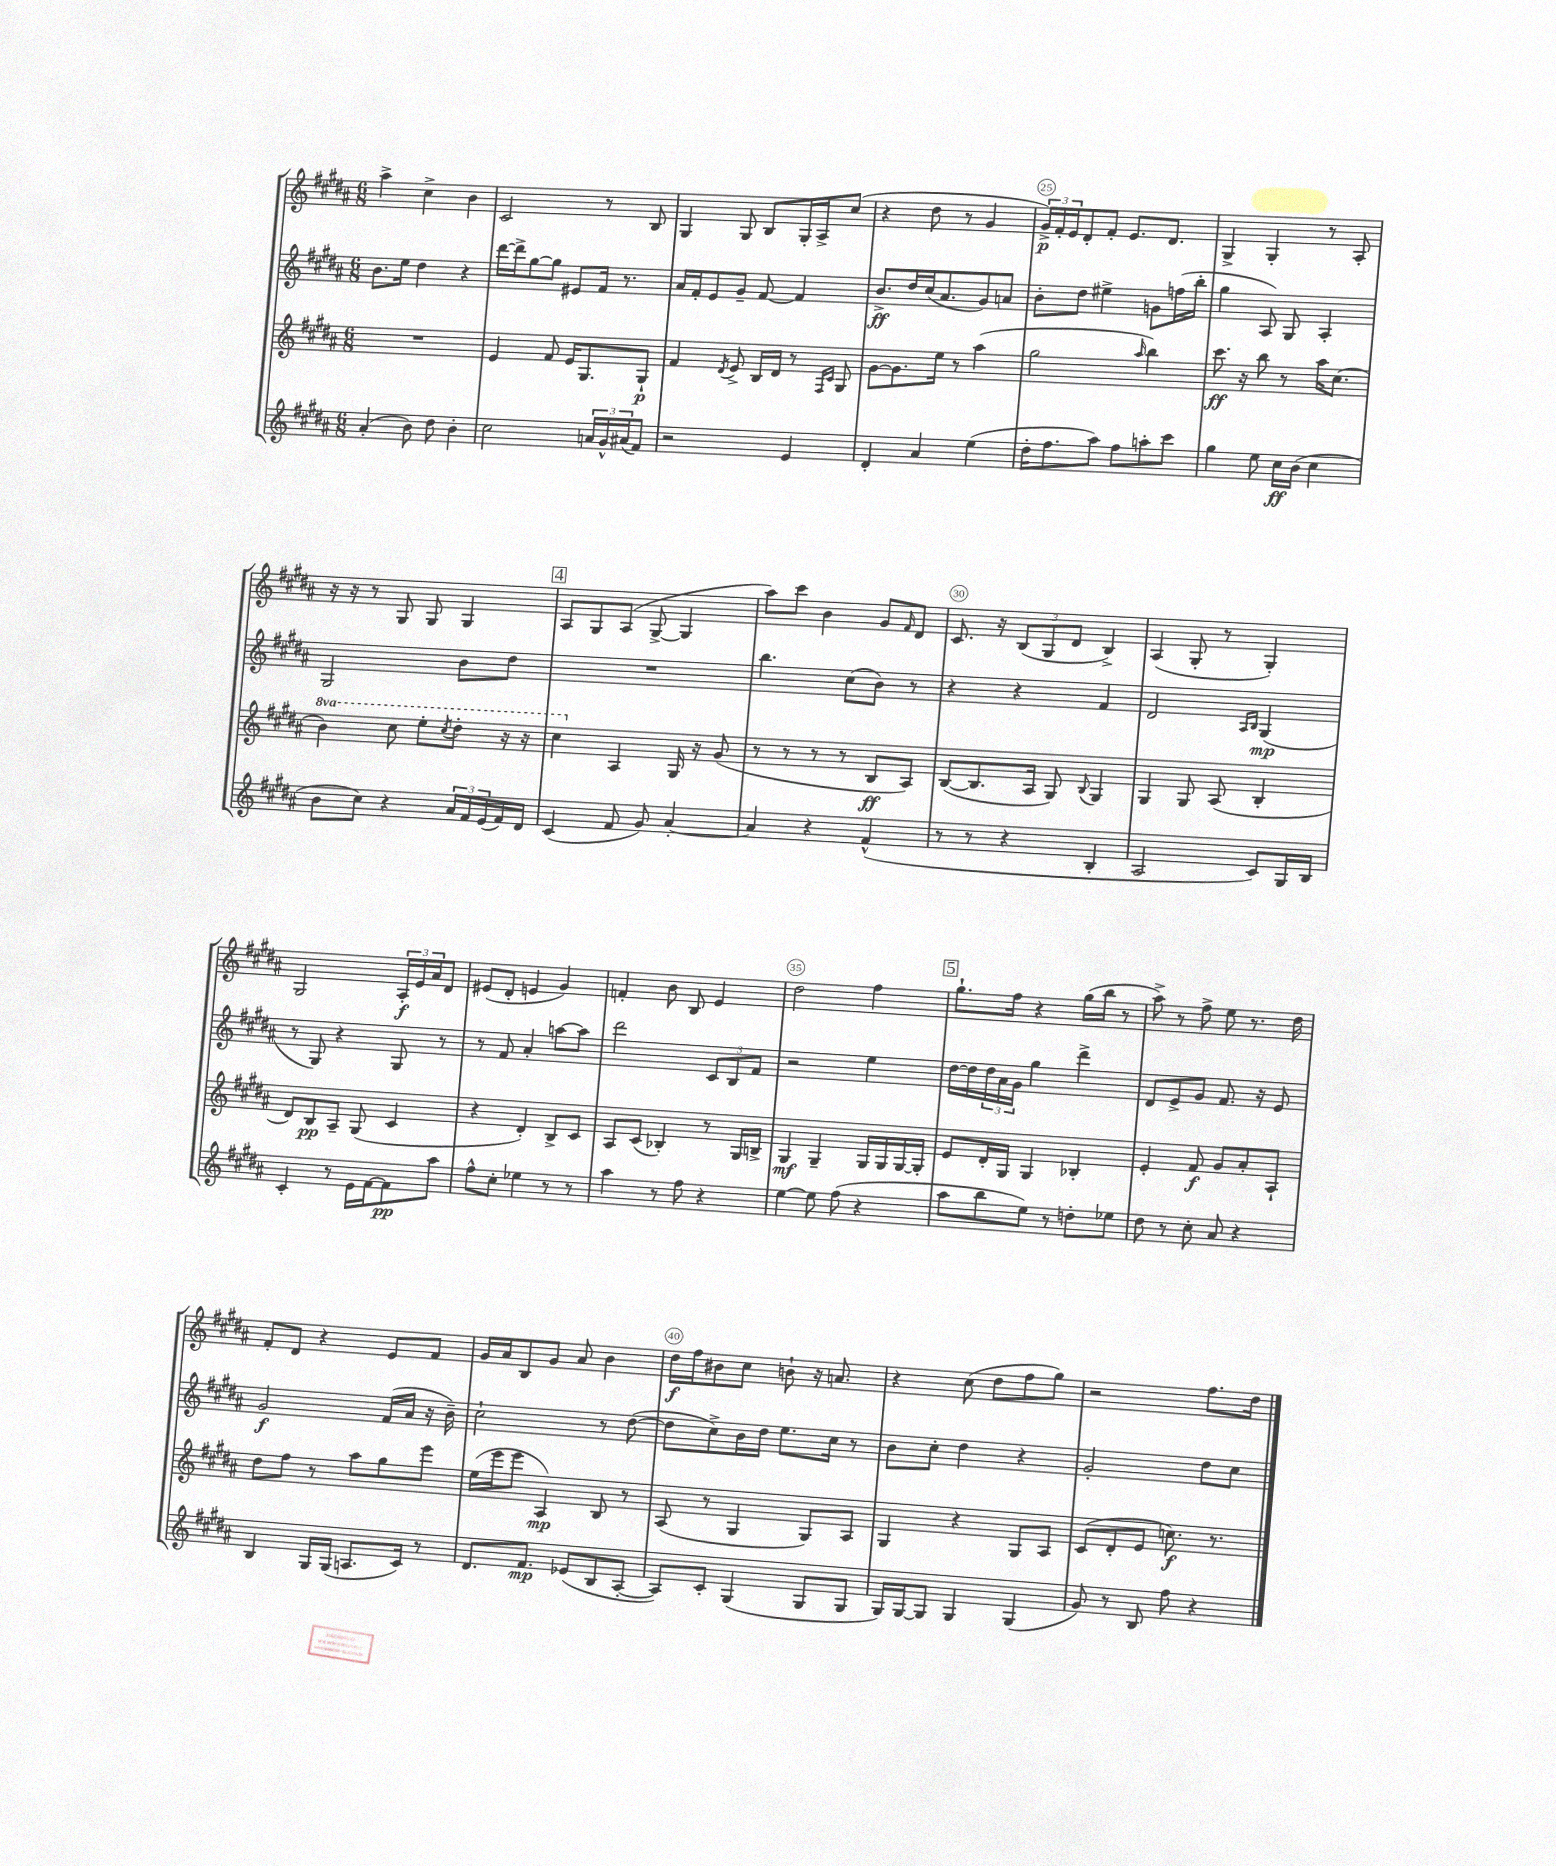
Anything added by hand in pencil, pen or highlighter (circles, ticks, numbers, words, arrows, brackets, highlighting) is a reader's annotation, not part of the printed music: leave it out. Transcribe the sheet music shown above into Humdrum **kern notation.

**kern	**dynam	**kern	**dynam	**kern	**dynam	**kern	**dynam
*part4	*part4	*part3	*part3	*part2	*part2	*part1	*part1
*staff4	*staff4	*staff3	*staff3	*staff2	*staff2	*staff1	*staff1
*clefG2	*	*clefG2	*	*clefG2	*	*clefG2	*
*k[f#c#g#d#a#]	*	*k[f#c#g#d#a#]	*	*k[f#c#g#d#a#]	*	*k[f#c#g#d#a#]	*
*M6/8	*	*M6/8	*	*M6/8	*	*M6/8	*
=21	=21	=21	=21	=21	=21	=21	=21
(4a#'/	.	2.r	.	8.b\L	.	4aa#^\	.
.	.	.	.	16ee\Jk	.	.	.
8b\)	.	.	.	4dd#\	.	4cc#^\	.
8dd#\	.	.	.	.	.	.	.
4b'\	.	.	.	4r	.	4b\	.
=22	=22	=22	=22	=22	=22	=22	=22
2cc#\	.	4e/	.	[16ddd#\LL	.	2c#/	.
.	.	.	.	16ddd#^\J]	.	.	.
.	.	.	.	[8gg#\	.	.	.
.	.	8f#/	.	8gg#\J]	.	.	.
.	.	16e/KL	.	8e#X/L	.	.	.
.	.	8.G#/	.	.	.	.	.
24an/LL	.	.	.	16f#/Jk	.	8r	.
24g#^^/	.	.	.	.	.	.	.
.	.	.	.	8.r	.	.	.
(24a#X/J	.	.	.	.	.	.	.
8f#/J)	.	8G#`/J	p	.	.	8B/	.
=23	=23	=23	=23	=23	=23	=23	=23
2r	.	4f#/	.	16a#/LL	.	4G#/	.
.	.	.	.	16f#'/J	.	.	.
.	.	.	.	8e/	.	.	.
.	.	8qd#/	.	.	.	.	.
.	.	8e^/	.	8g#~/J	.	8G#/	.
.	.	16B/LL	.	[8f#/	.	8B/L	.
.	.	16d#/JJ	.	.	.	.	.
4e/	.	8r	.	4f#/]	.	16G#'/L	.
.	.	.	.	.	.	16A#^/J	.
.	.	16qqF#/LL	.	.	.	.	.
.	.	16qqc#/JJ	.	.	.	.	.
.	.	8G#/	.	.	.	(8cc#/J	.
=24	=24	=24	=24	=24	=24	=24	=24
4d#'/	.	[8g#\L	.	8.b^/L	ff	4r	.
.	.	8.g#\]	.	.	.	.	.
.	.	.	.	16dd#/L	.	.	.
4a#/	.	.	.	(16cc#/J	.	8dd#\	.
.	.	16ee\Jk	.	8.a#/	.	.	.
.	.	8r	.	.	.	8r	.
(4ee\	.	(4aa#\	.	8g#/)	.	4g#/	.
.	.	.	.	8an/J	.	.	.
=25	=25	=25	=25	=25	=25	=25	=25
16dd#'\KL	.	2gg#\	.	8b'\L	.	24g#^/LL)	p
.	.	.	.	.	.	24f#'/	.
8.ff#\	.	.	.	.	.	.	.
.	.	.	.	.	.	24e/J	.
.	.	.	.	8dd#\J	.	8d#'/	.
8aa#\J)	.	.	.	4ee#X^\	.	8f#'/J	.
8ff#\L	.	.	.	.	.	8.e/L	.
.	.	16qqaa#/	.	.	.	.	.
8aan'\	.	4bb\)	.	8gn\L	.	.	.
.	.	.	.	.	.	8.d#/J	.
8ccc#\J	.	.	.	(16ffn\L	.	.	.
.	.	.	.	16bb'\JJ	.	.	.
=26	=26	=26	=26	=26	=26	=26	=26
4gg#\	.	8.ccc#\	ff	4gg#\	.	4G#^/	.
.	.	16r	.	.	.	.	.
8ee\	.	8bb\	.	8A#/)	.	4G#'/	.
16cc#\LL	ff	8r	.	8G#/	.	.	.
(16b\JJ	.	.	.	.	.	.	.
4cc#\	.	16aa#\KL	.	4A#'/	.	8r	.
.	.	(8.cc#\J	.	.	.	.	.
.	.	.	.	.	.	8A#'/	.
!!LO:LB:g=z
=27	=27	=27	=27	=27	=27	=27	=27
*	*	*8va	*	*	*	*	*
8b\L	.	4bb\)	.	2G#/	.	16r	.
.	.	.	.	.	.	16r	.
8cc#\J)	.	.	.	.	.	8r	.
4r	.	8ccc#\	.	.	.	8G#/	.
.	.	8eee'\L	.	.	.	8G#/	.
.	.	8qccc#/	.	.	.	.	.
24a#/LL	.	8ddd#'\J	.	8b\L	.	4G#/	.
24f#/	.	.	.	.	.	.	.
(24e/	.	.	.	.	.	.	.
16f#/)	.	16r	.	8dd#\J	.	.	.
16d#/JJ	.	16r	.	.	.	.	.
!!LO:REH:place=s1:t=4
=28	=28	=28	=28	=28	=28	=28	=28
(4c#/	.	4ccc#\	.	2.r	.	8A#/L	.
.	.	.	.	.	.	8G#/	.
*	*	*X8va	*	*	*	*	*
8f#/	.	4A#/	.	.	.	(8A#/J	.
8g#/)	.	.	.	.	.	[8G#^/	.
[4a#'/	.	16G#/	.	.	.	4G#/]	.
.	.	16r	.	.	.	.	.
.	.	(8g#/	.	.	.	.	.
=29	=29	=29	=29	=29	=29	=29	=29
4a#/]	.	8r	.	4.bb\	.	8aa#\L)	.
.	.	8r	.	.	.	8ccc#\J	.
4r	.	8r	.	.	.	4b\	.
.	.	8r	.	(8cc#\L	.	.	.
(4f#^^/	.	8B/L	ff	8b\J)	.	8g#/L	.
.	.	.	.	.	.	16qqf#/	.
.	.	8A#/J)	.	8r	.	8d#/J	.
=30	=30	=30	=30	=30	=30	=30	=30
8r	.	([8B/L	.	4r	.	8.c#/	.
8r	.	8.B/]	.	.	.	.	.
.	.	.	.	.	.	16r	.
4r	.	.	.	4r	.	(12B/L	.
.	.	16A#/Jk	.	.	.	.	.
.	.	.	.	.	.	12G#/	.
.	.	8G#/)	.	.	.	.	.
.	.	.	.	.	.	12d#/J	.
.	.	8qqB/	.	.	.	.	.
4B'/	.	4G#/	.	4f#/	.	4B^/)	.
=31	=31	=31	=31	=31	=31	=31	=31
2A#/	.	4G#/	.	2d#/	.	(4A#/	.
.	.	8G#/	.	.	.	8G#'/	.
.	.	(8A#/	.	.	.	8r	.
.	.	.	.	16qqA#/LL	.	.	.
.	.	.	.	16qqB/JJ	.	.	.
8c#/L)	.	4B'/	.	(4G#/	mp	4G#'/)	.
16G#/L	.	.	.	.	.	.	.
16B/JJ	.	.	.	.	.	.	.
!!LO:LB:g=z
=32	=32	=32	=32	=32	=32	=32	=32
4c#'/	.	8d#/L)	.	8r	.	2G#/	.
.	.	8B/	pp	8G#/)	.	.	.
8r	.	8A#~/J	.	4r	.	.	.
16e\LL	.	(8G#/	.	.	.	.	.
[16f#\J	.	.	.	.	.	.	.
8f#\]	pp	4c#/	.	8G#/	.	24A#'/LL	f
.	.	.	.	.	.	24e/	.
.	.	.	.	.	.	24a#/J	.
8aa#\J	.	.	.	8r	.	8d#/J	.
=33	=33	=33	=33	=33	=33	=33	=33
8ff#^^\L	.	4r	.	8r	.	(8e#X/L	.
8cc#'\J	.	.	.	8f#/	.	8d#'/J	.
4ee-X\	.	4d#'/)	.	4a#'/	.	4en/	.
8r	.	8B^/L	.	[8aan\L	.	4g#/)	.
8r	.	8c#/J	.	8aa\J]	.	.	.
=34	=34	=34	=34	=34	=34	=34	=34
4aa#\	.	8A#/L	.	2ddd#\	.	4fn'/	.
.	.	(8c#/J	.	.	.	.	.
8r	.	4B-X'/)	.	.	.	8b\	.
8ff#\	.	.	.	.	.	8B/	.
4r	.	8r	.	12c#/L	.	4e/	.
.	.	.	.	12B/	.	.	.
.	.	16G#/LL	.	.	.	.	.
.	.	.	.	12f#/J	.	.	.
.	.	16Bn^/JJ	.	.	.	.	.
=35	=35	=35	=35	=35	=35	=35	=35
[4ee\	.	4G#/	mf	2r	.	2dd#\	.
8ee\]	.	4G#~/	.	.	.	.	.
(8ff#\	.	.	.	.	.	.	.
4r	.	16G#/LL	.	4ee\	.	4ff#\	.
.	.	16G#/	.	.	.	.	.
.	.	[16G#/	.	.	.	.	.
.	.	16G#'/JJ]	.	.	.	.	.
!!LO:REH:place=s1:t=5
=36	=36	=36	=36	=36	=36	=36	=36
8aa#\L	.	8e/L	.	[16dd#\LL	.	8.gg#`\L	.
.	.	.	.	16dd#\]	.	.	.
8bb\	.	16d#'/L	.	24dd#\	.	.	.
.	.	.	.	24a#\	.	.	.
.	.	16G#/JJ	.	.	.	16ff#\Jk	.
.	.	.	.	24g#\JJ	.	.	.
8ee\J)	.	4G#/	.	4gg#\	.	4r	.
8r	.	.	.	.	.	.	.
8ddn'\L	.	4B-X'/	.	4ddd#^\	.	(16gg#\LL	.
.	.	.	.	.	.	16bb\JJ	.
8ee-X\J	.	.	.	.	.	8r	.
=37	=37	=37	=37	=37	=37	=37	=37
8dd#\	.	4e'/	.	8d#/L	.	8aa#^\)	.
8r	.	.	.	8e^/	.	8r	.
8cc#'\	.	8f#/	f	8g#/J	.	8ff#^\	.
8a#/	.	8g#/L	.	8.f#/	.	8ee\	.
4r	.	8a#'/	.	.	.	8.r	.
.	.	.	.	16r	.	.	.
.	.	8A#`/J	.	8e/	.	.	.
.	.	.	.	.	.	16dd#\	.
!!LO:LB:g=z
=38	=38	=38	=38	=38	=38	=38	=38
4B/	.	8dd#\L	.	2g#/	f	8f#'/L	.
.	.	8ff#\J	.	.	.	8d#/J	.
16G#/LL	.	8r	.	.	.	4r	.
(16G#/JJ	.	.	.	.	.	.	.
8.An/L	.	8aa#\L	.	.	.	.	.
.	.	8gg#\	.	(16f#/LL	.	8e/L	.
16c#/Jk)	.	.	.	16a#/JJ	.	.	.
8r	.	8eee\J	.	16r	.	8f#/J	.
.	.	.	.	16b~\)	.	.	.
=39	=39	=39	=39	=39	=39	=39	=39
8.d#/L	.	(16ee\LL	.	2cc#`\	.	16g#/LL	.
.	.	16eee\J	.	.	.	16a#/J	.
.	.	8eee\J	.	.	.	8B/	.
8.f#/J	mp	.	.	.	.	.	.
.	.	4A#/)	mp	.	.	8g#/J	.
(8e-X/L	.	.	.	.	.	8a#/	.
8B/	.	8B/	.	8r	.	4b\	.
[8A#'/J	.	8r	.	([8dd#\	.	.	.
=40	=40	=40	=40	=40	=40	=40	=40
8A#/L])	.	(8A#/	.	8dd#\L]	.	16dd#\LL	f
.	.	.	.	.	.	16ff#\J	.
8c#'/J	.	8r	.	8cc#^\)	.	8b#X\	.
(4G#/	.	4G#/	.	16b\L	.	8cc#\J	.
.	.	.	.	16dd#\JJ	.	.	.
.	.	.	.	8.ee\L	.	8bn`\	.
8G#/L	.	8G#/L)	.	.	.	16r	.
.	.	.	.	16cc#\Jk	.	8.an/	.
8G#/J	.	8A#/J	.	8r	.	.	.
=41	=41	=41	=41	=41	=41	=41	=41
16G#/LL)	.	4G#/	.	8b\L	.	4r	.
[16G#/J	.	.	.	.	.	.	.
8G#/J]	.	.	.	8cc#'\J	.	.	.
4G#/	.	4r	.	4dd#\	.	(8cc#\	.
.	.	.	.	.	.	8dd#\L	.
(4G#/	.	8G#/L	.	4r	.	8ff#\	.
.	.	8A#/J	.	.	.	8gg#\J)	.
=42	=42	=42	=42	=42	=42	=42	=42
8g#/)	.	(8c#/L	.	2g#'/	.	2r	.
8r	.	8d#'/	.	.	.	.	.
8B/	.	8e/J	.	.	.	.	.
8ff#\	.	8.ccn\)	f	.	.	.	.
4r	.	.	.	8dd#\L	.	8.ff#\L	.
.	.	8.r	.	.	.	.	.
.	.	.	.	8cc#\J	.	.	.
.	.	.	.	.	.	16dd#\Jk	.
==	==	==	==	==	==	==	==
*-	*-	*-	*-	*-	*-	*-	*-
